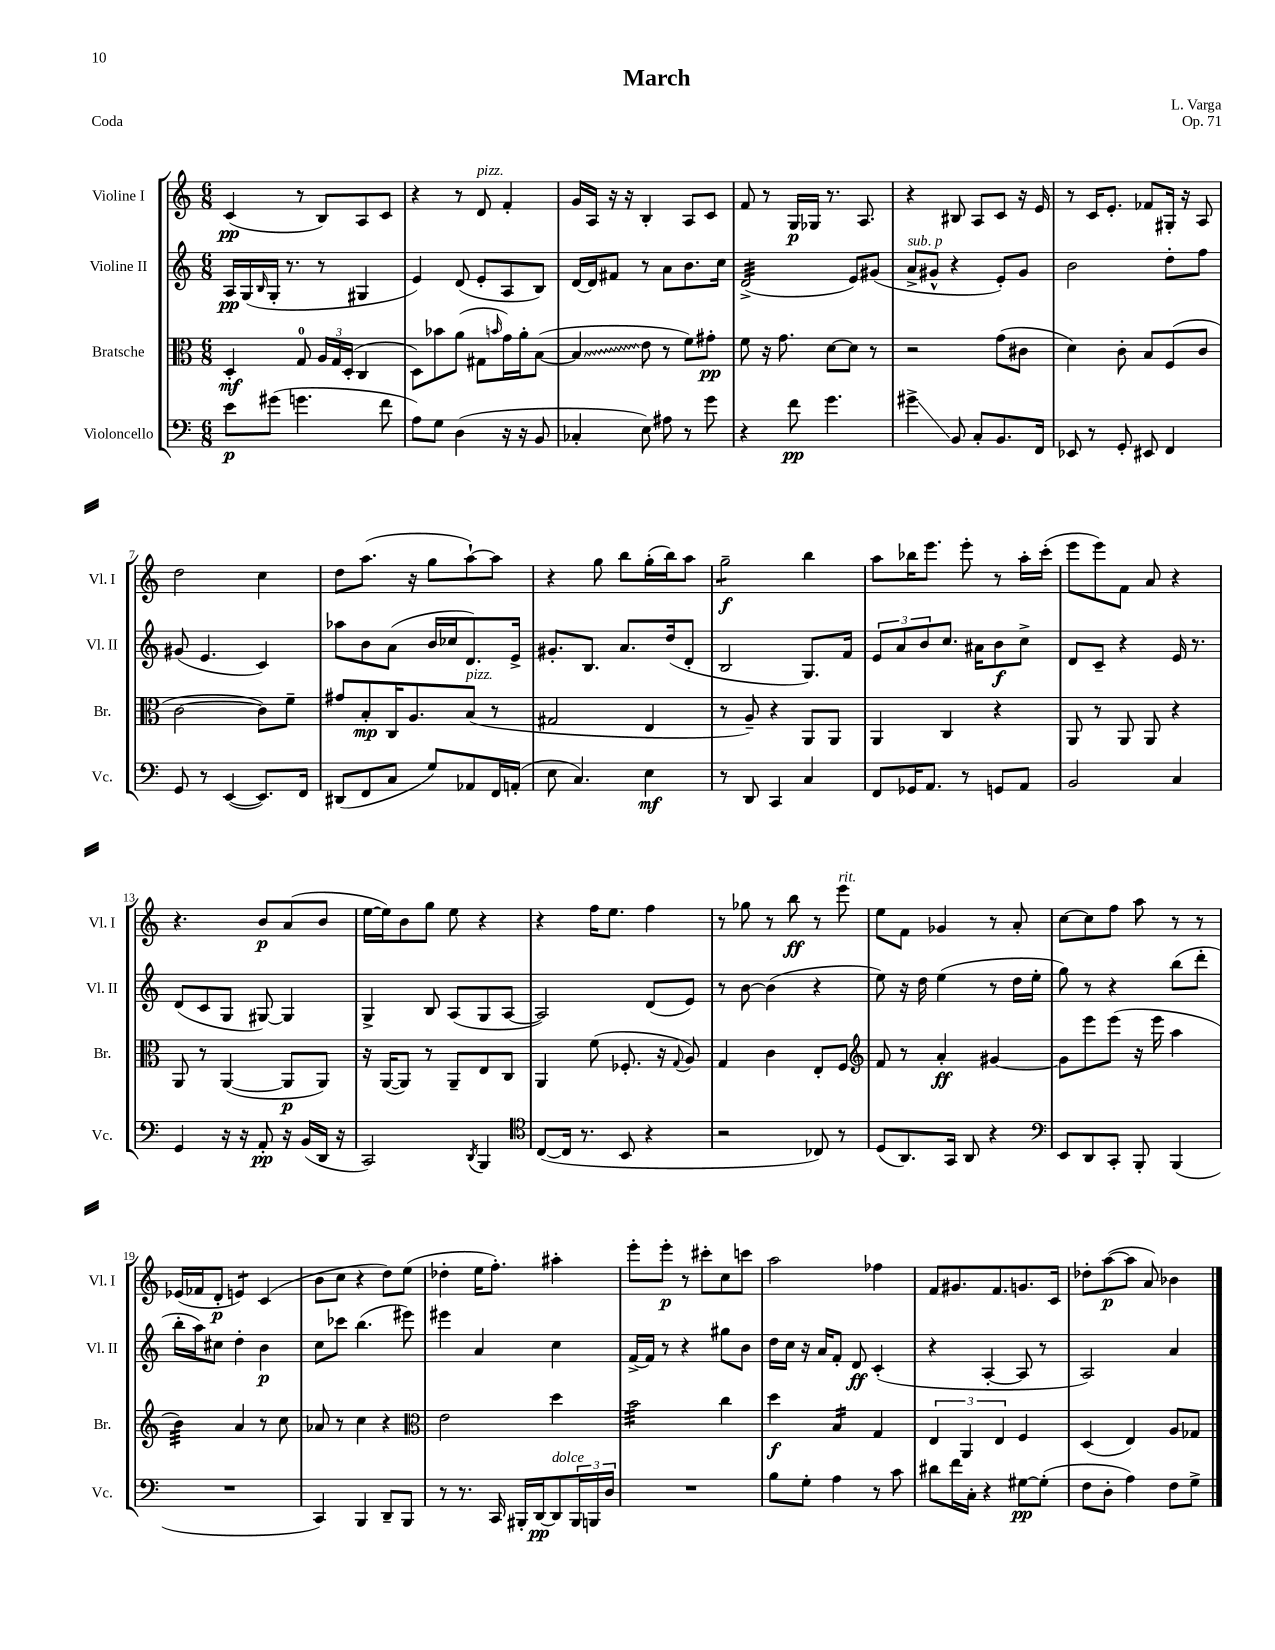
\header { title = "March" composer = "L. Varga" opus = "Op. 71" piece = "Coda" }
<<
\new StaffGroup <<
\new Staff = "s0" \with { instrumentName = "Violine I" shortInstrumentName = "Vl. I" } {
    \clef treble \key c \major \numericTimeSignature \time 6/8
    c'4\pp( r8 b8) a8 c'8 |
    r4 r8 d'8^\markup { \italic "pizz." } f'4-. |
    g'16 a16 r16 r16 b4-. a8 c'8 |
    f'8 r8 g16\p ges16 r8. a8. |
    r4 bis8 a8 c'8 r16 e'16 |
    r8 c'16 e'8.-. fes'8 gis16-. r16 a8 |
    d''2 c''4 |
    d''8 a''8.( r16 g''8 a''8~-!) a''8 |
    r4 g''8 b''8 g''16-.( b''16) a''8 |
    g''2:8--\f b''4 |
    a''8 bes''16 e'''8. e'''8-. r8 a''16-. c'''16-.( |
    e'''8 e'''8) f'8 a'8 r4 |
    r4. b'8\p a'8( b'8 |
    e''16~ e''16) b'8 g''8 e''8 r4 |
    r4 f''16 e''8. f''4 |
    r8 ges''8 r8 b''8\ff r8 e'''8^\markup { \italic "rit." } |
    e''8 f'8 ges'4 r8 a'8-. |
    c''8~ c''8 f''8 a''8 r8 r8 |
    ees'16( fes'16 d'8-.\p e'4:8) c'4( |
    b'8 c''8 r4 d''8) e''8( |
    des''4-. e''16 f''8.-.) ais''4-. |
    e'''8-. e'''8-.\p r8 cis'''8-. c''8 c'''8 |
    a''2 fes''4 |
    f'8 gis'8. f'8. g'8. c'16 |
    des''8-. a''8~\p( a''8 a'8) bes'4 \bar "|." |
}
\new Staff = "s1" \with { instrumentName = "Violine II" shortInstrumentName = "Vl. II" } {
    \clef treble \key c \major \numericTimeSignature \time 6/8
    a16\pp g16( \grace { b16 } g16-. r8. r8 gis4 |
    e'4) d'8( e'8-. a8 b8) |
    d'16~ d'16 fis'8 r8 a'8 b'8. c''16 |
    d'2:32->( e'8) gis'8( |
    a'8->^\markup { \italic "sub. p" } gis'8-^ r4 e'8-.) gis'8 |
    b'2 d''8-. f''8 |
    gis'8( e'4. c'4) |
    aes''8 b'8 a'8( b'16 ces''16 d'8.) e'16-> |
    gis'8.-. b8. a'8. d''16( d'8-. |
    b2 g8.) f'16 |
    \tuplet 3/2 { e'8 a'8 b'8 } c''8. ais'16 b'8\f c''8-> |
    d'8 c'8-- r4 e'16 r8. |
    d'8( c'8 g8 gis8~) gis4 |
    g4-> b8 a8( g8 a8~ |
    a2) d'8( e'8) |
    r8 b'8~ b'4( r4 |
    e''8) r16 d''16 e''4( r8 d''16 e''16-. |
    g''8) r8 r4 b''8( d'''8-. |
    b''16-. a''16) cis''8 d''4-. b'4\p |
    c''8 ces'''8 b''4.( eis'''8) |
    eis'''4 a'4 c''4 |
    f'16~-> f'16 r8 r4 gis''8 b'8 |
    d''16 c''16 r16 a'16 f'8-. d'8\ff c'4-.( |
    r4 a4~-. a8 r8 |
    a2) a'4 \bar "|." |
}
\new Staff = "s2" \with { instrumentName = "Bratsche" shortInstrumentName = "Br." } {
    \clef alto \key c \major \numericTimeSignature \time 6/8
    d4-.\mf g8-0 \tuplet 3/2 { a16 g16 d16-.( } c4 |
    d8) bes'8 a'8( gis8 \grace { b'16 } g'16) a'16-. b8~( |
    \once \override Glissando.style = #'zigzag b4\glissando e'8 r8 f'8) gis'8-.\pp |
    f'8 r16 g'8. d'8~ d'8 r8 |
    r2 g'8( cis'8 |
    d'4) c'8-. b8 f8( c'8 |
    c'2~ c'8) f'8-- |
    gis'8 b8-.\mp c16 a8. b8^\markup { \italic "pizz." }( r8 |
    gis2 e4 |
    r8 a8--) r4 a,8 a,8 |
    a,4 c4 r4 |
    a,8 r8 a,8 a,8 r4 |
    a,8 r8 a,4~( a,8\p a,8) |
    r16 a,16~( a,8) r8 a,8-- e8 c8 |
    a,4 f'8( fes8.-. r16 \appoggiatura { g8 } a8) |
    g4 c'4 e8-. f8 |
    \clef treble f'8 r8 a'4-.\ff gis'4~ |
    gis'8 e'''8 e'''8( r16 e'''16 a''4 |
    b'4:32) a'4 r8 c''8 |
    aes'8 r8 c''4 r4 |
    \clef alto e'2 d''4 |
    b'2:32 c''4 |
    d''4\f b4:16 g4 |
    \tuplet 3/2 { e4 a,4 e4 } f4 |
    d4( e4) a8 ges8 \bar "|." |
}
\new Staff = "s3" \with { instrumentName = "Violoncello" shortInstrumentName = "Vc." } {
    \clef bass \key c \major \numericTimeSignature \time 6/8
    e'8\p gis'8( g'4. f'8 |
    a8) g8 d4( r16 r16 b,8 |
    ces4-. e8) ais8 r8 g'8 |
    r4 f'8\pp g'4. |
    gis'4->\glissando b,8 c8-. b,8. f,16 |
    ees,8 r8 g,8-. eis,8 f,4 |
    g,8 r8 e,4~( e,8.) f,16 |
    dis,8( f,8 c8 g8) aes,8 f,16 a,16-.( |
    e8 c4.) e4\mf |
    r8 d,8 c,4 c4 |
    f,8 ges,16 a,8. r8 g,8 a,8 |
    b,2 c4 |
    g,4 r16 r16 a,8-.\pp r16 b,16( d,16 r16 |
    c,2) \acciaccatura { d,8 } b,,4 |
    \clef tenor c8~( c16 r8. b,8 r4 |
    r2 ces8) r8 |
    d8( a,8.) g,16 a,8 r4 |
    \clef bass e,8 d,8 c,8-. b,,8-. b,,4( |
    R2. |
    c,4) b,,4 d,8-- b,,8 |
    r8 r8. c,16 bis,,16-. d,16~\pp d,8^\markup { \italic "dolce" } \tuplet 3/2 { bis,,16 b,,16 d16 } |
    R2. |
    b8 g8-. a4 r8 c'8 |
    dis'8 f'16 c16-. r4 gis8~\pp gis8-.( |
    f8 d8-. a4) f8 g8-> \bar "|." |
}
>>
>>
